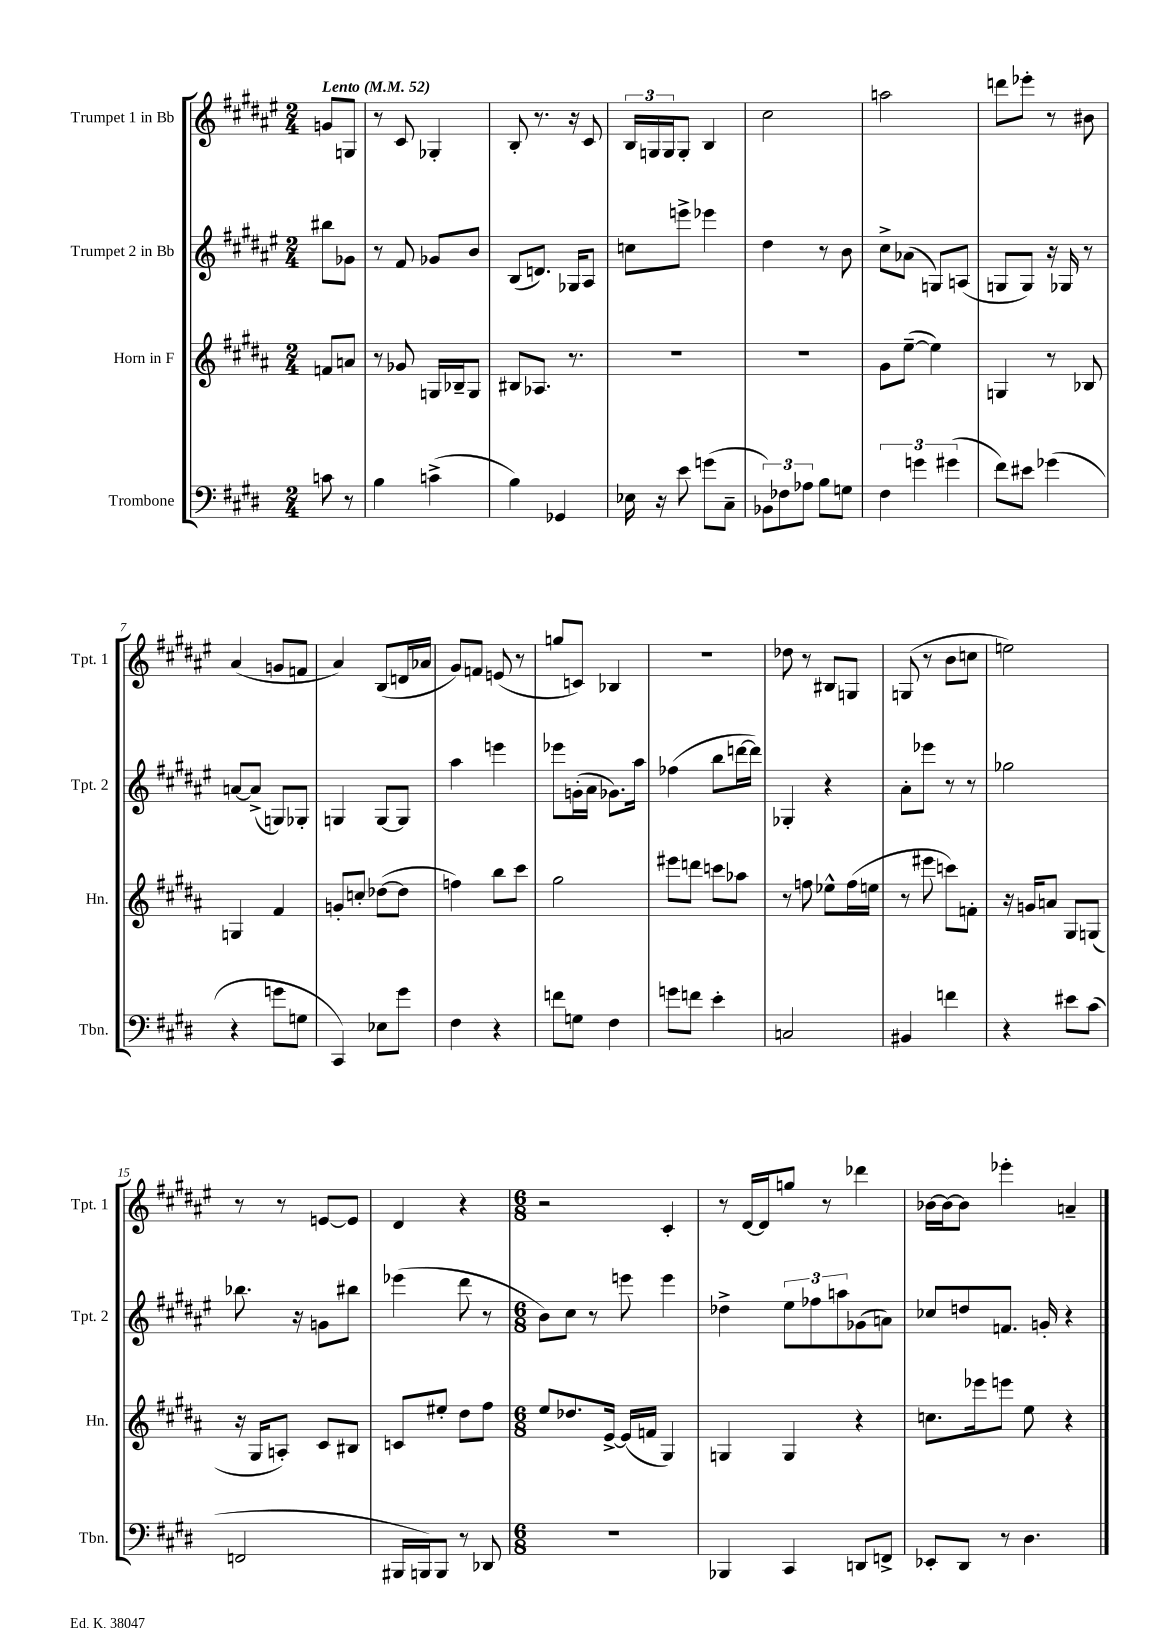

**kern	**kern	**kern	**kern
*part4	*part3	*part2	*part1
*staff4	*staff3	*staff2	*staff1
*I"Trombone	*I"Horn in F	*I"Trumpet 2 in Bb	*I"Trumpet 1 in Bb
*I'Tbn.	*I'Hn.	*I'Tpt. 2	*I'Tpt. 1
*clefF4	*clefG2	*clefG2	*clefG2
*k[f#c#g#d#]	*k[f#c#g#d#a#]	*k[f#c#g#d#a#e#]	*k[f#c#g#d#a#e#]
*M2/4	*M2/4	*M2/4	*M2/4
*MM52	*MM52	*MM52	*MM52
=	=	=	=
!	!	!	!LO:TX:a:B:t=Lento
8cn\	8fn/L	8bb#X\L	8gn/L
8r	8an/J	8g-X\J	8Gn/J
=1	=1	=1	=1
4B\	8r	8r	8r
.	8g-X/	8f#/	8c#/
(4cn^\	16Gn/LL	8g-X/L	4G-X'/
.	16B-X~/J	.	.
.	8G/J	8b/J	.
=2	=2	=2	=2
4B\)	8B#X/L	(8B/L	8B'/
.	8.A-X/J	8.dn/J)	8.r
4GG-X/	.	.	.
.	8.r	16G-X/KL	16r
.	.	8A#/J	8c#/
=3	=3	=3	=3
16E-X\	2r	8ccn\L	24B/LL
.	.	.	24Gn/
16r	.	.	.
.	.	.	24G/J
8e\	.	8eeen^\J	8G'/J
(8gn\L	.	4eee-X\	4B/
8C#~\J	.	.	.
=4	=4	=4	=4
12BB-X\L)	2r	4dd#\	2cc#\
12F-X\	.	.	.
12A-X\J	.	.	.
8B\L	.	8r	.
8Gn\J	.	8b\	.
=5	=5	=5	=5
6F#\	8g#\L	8cc#^\L	2aan\
.	([8ee~\J	(8a-X\J	.
6gn\	.	.	.
.	4ee\])	8Gn/L)	.
(6g#X\	.	.	.
.	.	(8An/J	.
=6	=6	=6	=6
8f#\L)	4Gn/	8Gn/L	8dddn\L
8e#X\J	.	8G/J)	8eee-X'\J
(4g-X\	8r	16r	8r
.	.	16G-X/	.
.	8B-X/	8r	8b#X\
!!LO:LB:g=z
=7	=7	=7	=7
4r	4Gn/	[8an/L	(4a#/
.	.	(8a^/J]	.
8gn\L	4f#/	8Gn/L)	8gn/L
8Gn\J	.	8G-X'/J	8fn/J
=8	=8	=8	=8
4CC#/)	8gn'/L	4Gn/	4a#/)
.	8ccn'/J	.	.
8E-X\L	([8dd-X\L	[8G/L	(8B/L
8g#\J	8dd-\J]	8G/J]	16dn/L
.	.	.	16a-X/JJ
=9	=9	=9	=9
4F#\	4ffn\)	4aa#\	8g#/L)
.	.	.	8fn/J
4r	8bb\L	4eeen\	(8en/
.	8ccc#\J	.	8r
=10	=10	=10	=10
8fn\L	2gg#\	8eee-X\L	8ggn/L
8Gn\J	.	(16gn'\L	8cn/J)
.	.	16a#\JJ	.
4F#\	.	8.g-X\L)	4B-X/
.	.	16aa#\Jk	.
=11	=11	=11	=11
8gn\L	8eee#X\L	(4ff-X\	2r
8fn\J	8dddn\J	.	.
4e'\	8cccn\L	8bb\L	.
.	8aa-X\J	[16dddn\L	.
.	.	16ddd\JJ])	.
=12	=12	=12	=12
2Cn/	8r	4G-X'/	8dd-X\
.	8ffn\	.	8r
.	8ee-X^^\L	4r	8B#X/L
.	(16ff\L	.	8Gn/J
.	16een\JJ	.	.
=13	=13	=13	=13
4BB#X/	8r	8a#'\L	(8Gn/
.	8eee#X\	8eee-X\J	8r
4fn\	8cccn\L)	8r	8b\L
.	8fn'\J	8r	8ccn\J
=14	=14	=14	=14
4r	16r	2gg-X\	2een\)
.	16gn/KL	.	.
.	8an/J	.	.
8e#X\L	8G#/L	.	.
(8c#\J	(8Gn/J	.	.
!!LO:LB:g=z
=15	=15	=15	=15
2FFn/	16r	8.bb-X\	8r
.	16G#/KL	.	.
.	8An'/J)	.	8r
.	.	16r	.
.	8c#/L	8gn\L	[8en/L
.	8B#X/J	8bb#X\J	8e/J]
=16	=16	=16	=16
16BBB#X/LL	8cn/L	(4eee-X\	4d#/
16BBBn/J)	.	.	.
8BBB/J	8ee#X'/J	.	.
8r	8dd#\L	8ddd#\	4r
8DD-X/	8ff#\J	8r	.
=17	=17	=17	=17
*M6/8	*M6/8	*M6/8	*M6/8
2.r	8ee/L	8b\L)	2r
.	8.dd-X/	8cc#\J	.
.	.	8r	.
.	[16e^/Jk	.	.
.	(16e/LL]	8eeen\	.
.	16fn/JJ	.	.
.	4G#/)	4eee\	4c#'/
=18	=18	=18	=18
4BBB-X/	4Gn/	4dd-X^\	8r
.	.	.	[16d#/LL
.	.	.	16d#/J]
4CC#/	4G/	12ee#\L	8ggn/J
.	.	12ff-X\	.
.	.	.	8r
.	.	12aan\	.
8DDn/L	4r	(8g-X\	4ddd-X\
8FFn^/J	.	8an\J)	.
=19	=19	=19	=19
8EE-X'/L	8.ccn\L	8cc-X/L	[16b-X\LL
.	.	.	16b-\J_
8DD#/J	.	8ddn/	8b-\J]
.	16eee-X\k	.	.
8r	8eeen\J	8.fn/J	4eee-X'\
4.D#\	8ee\	.	.
.	.	16gn'/	.
.	4r	4r	4an~/
==	==	==	==
*-	*-	*-	*-
